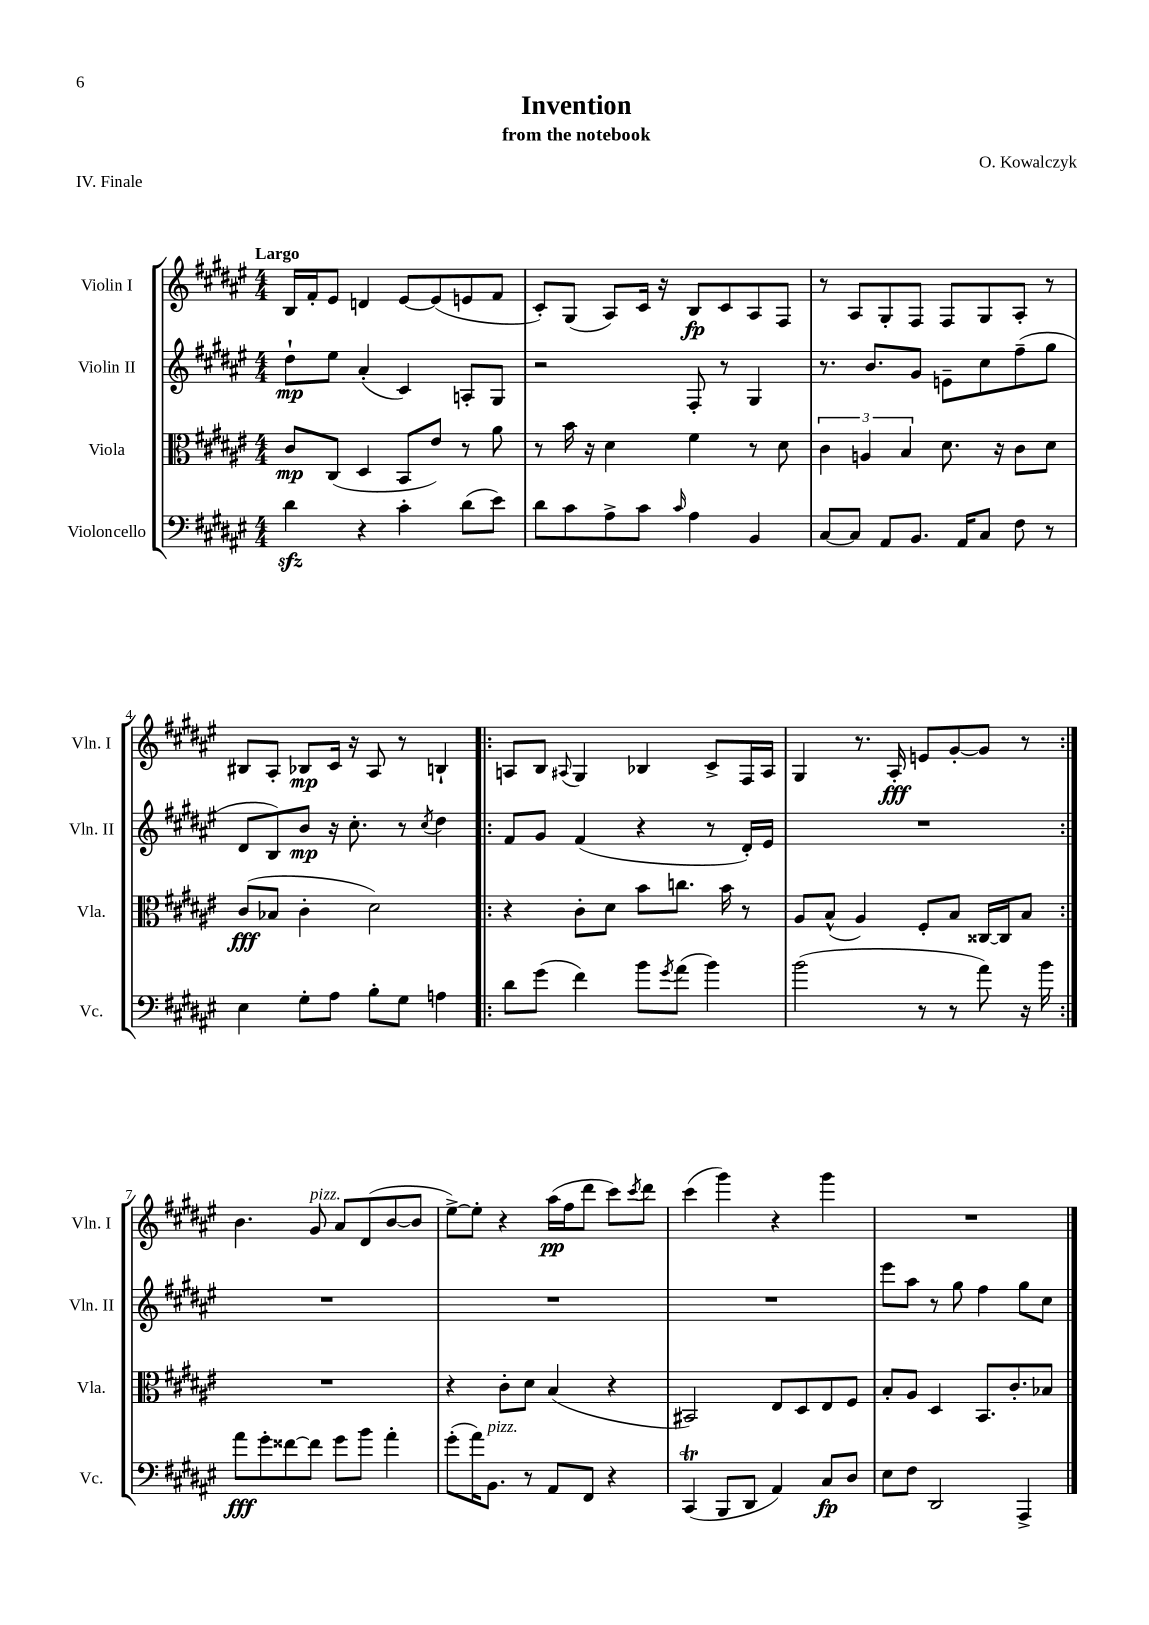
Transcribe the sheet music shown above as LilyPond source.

\header { title = "Invention" composer = "O. Kowalczyk" subtitle = "from the notebook" piece = "IV. Finale" }
<<
\new StaffGroup <<
\new Staff = "s0" \with { instrumentName = "Violin I" shortInstrumentName = "Vln. I" } {
    \clef treble \key fis \major \numericTimeSignature \time 4/4 \tempo "Largo"
    b16 fis'16-. eis'8 d'4 eis'8~ eis'8( e'8 fis'8 |
    cis'8-.) gis8( ais8) cis'16 r16 b8\fp cis'8 ais8 fis8 |
    r8 ais8 gis8-. fis8 fis8 gis8 ais8-. r8 |
    bis8 ais8-. bes8\mp cis'16 r16 ais8 r8 b4-! |
    \repeat volta 2 { a8 b8 \appoggiatura { ais8 } gis4 bes4 cis'8-> fis16 ais16 |
    gis4 r8. ais16-.\fff e'8 gis'8~-. gis'8 r8 | }
    b'4. gis'8^\markup { \italic "pizz." } ais'8 dis'8( b'8~ b'8 |
    eis''8~->) eis''8-. r4 ais''16\pp( fis''16 dis'''8 cis'''8) \acciaccatura { cis'''8 } dis'''8 |
    cis'''4( gis'''4) r4 gis'''4 |
    R1 \bar "|." |
}
\new Staff = "s1" \with { instrumentName = "Violin II" shortInstrumentName = "Vln. II" } {
    \clef treble \key fis \major \numericTimeSignature \time 4/4
    dis''8-!\mp eis''8 ais'4-.( cis'4) a8-. gis8 |
    r2 fis8-. r8 gis4 |
    r8. b'8. gis'8 e'8-- cis''8 fis''8--( gis''8 |
    dis'8 b8) b'8\mp r16 cis''8.-. r8 \acciaccatura { cis''8 } dis''4 |
    \repeat volta 2 { fis'8 gis'8 fis'4( r4 r8 dis'16-.) eis'16 |
    R1 | }
    R1 |
    R1 |
    R1 |
    eis'''8 ais''8 r8 gis''8 fis''4 gis''8 cis''8 \bar "|." |
}
\new Staff = "s2" \with { instrumentName = "Viola" shortInstrumentName = "Vla." } {
    \clef alto \key fis \major \numericTimeSignature \time 4/4
    cis'8\mp cis8( dis4 b,8 eis'8) r8 ais'8 |
    r8 b'16 r16 dis'4 fis'4 r8 dis'8 |
    \tuplet 3/2 { cis'4 a4 b4 } dis'8. r16 cis'8 dis'8 |
    cis'8\fff( bes8 cis'4-. dis'2) |
    \repeat volta 2 { r4 cis'8-. dis'8 b'8 c''8. b'16 r8 |
    ais8 b8-^( ais4) fis8-. b8 cisis16~ cisis16 b8 | }
    R1 |
    r4 cis'8-. dis'8 b4( r4 |
    bis,2) eis8 dis8 eis8 fis8 |
    b8-. ais8 dis4 b,8. cis'8.-. bes8 \bar "|." |
}
\new Staff = "s3" \with { instrumentName = "Violoncello" shortInstrumentName = "Vc." } {
    \clef bass \key fis \major \numericTimeSignature \time 4/4
    dis'4\sfz r4 cis'4-. dis'8( eis'8) |
    dis'8 cis'8 ais8-> cis'8 \grace { cis'16 } ais4 b,4 |
    cis8~ cis8 ais,8 b,8. ais,16 cis8 fis8 r8 |
    eis4 gis8-. ais8 b8-. gis8 a4 |
    \repeat volta 2 { dis'8 gis'8( fis'4) b'8 \acciaccatura { gis'8 } ais'8( b'4) |
    b'2( r8 r8 ais'8) r16 b'16 | }
    ais'8\fff gis'8-. fisis'8~ fisis'8 gis'8 b'8 ais'4-. |
    gis'8-.( ais'16) b,8.^\markup { \italic "pizz." } r8 ais,8 fis,8 r4 |
    cis,4\trill( b,,8 dis,8 ais,4) cis8\fp dis8 |
    eis8 fis8 dis,2 ais,,4-> \bar "|." |
}
>>
>>
